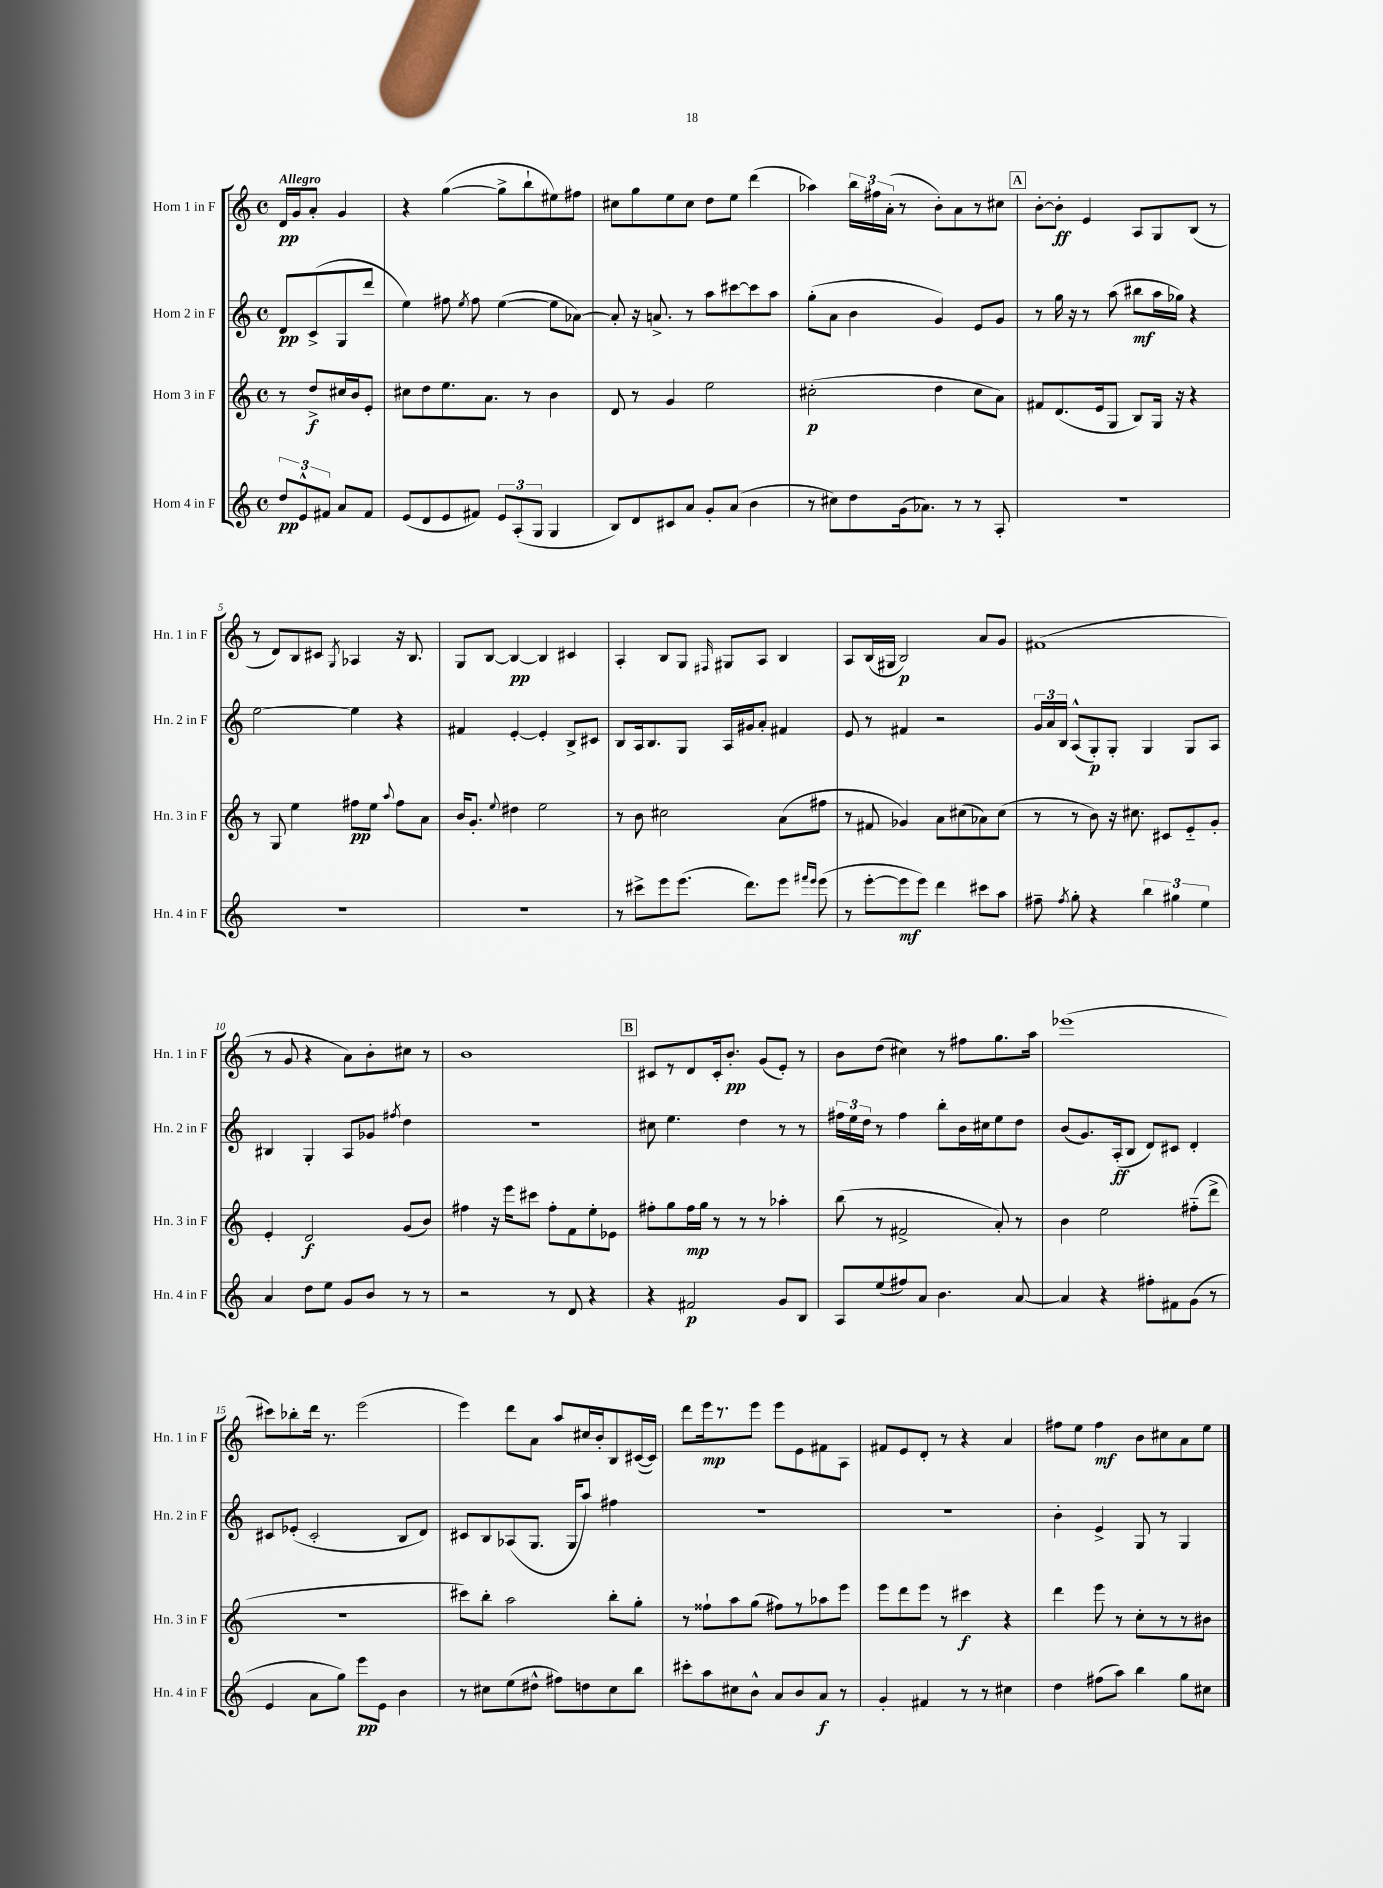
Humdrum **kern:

**kern	**kern	**kern	**kern
*staff4	*staff3	*staff2	*staff1
*clefG2	*clefG2	*clefG2	*clefG2
*k[]	*k[]	*k[]	*k[]
*M4/4	*M4/4	*M4/4	*M4/4
*met(c)	*met(c)	*met(c)	*met(c)
12dd	8r	8d	16d
.	.	.	16g
12e^^	.	.	.
.	8dd^	(8c^	8a'
12f#	.	.	.
8a	16cc#	8G	4g
.	16b	.	.
8f#	8e'	8ddd	.
=	=	=	=
(8e	8cc#	4ee)	4r
8d	8dd	.	.
8e	8.ee	8ff#	([4gg
.	.	8qee	.
8f#)	.	8ff#	.
.	8.a	.	.
12e	.	([4ee	8gg^]
(12A'	.	.	.
.	8r	.	8bb`
12G	.	.	.
4G	4b	8ee]	8ee#)
.	.	[8a-)	8ff#
=	=	=	=
8B)	8d	8a-']	8cc#
8d	8r	16r	8gg
.	.	8.a^	.
8c#	4g	.	8ee
8a	.	8r	8cc#
8g'	2ee	8aa	8dd
(8a	.	[8ccc#	8ee
4b	.	8ccc#]	(4ddd
.	.	8aa	.
=	=	=	=
8r	(2cc#'	(8gg'	4aa-)
8cc#)	.	8a	.
8dd	.	4b	24bb
.	.	.	24ff#
.	.	.	(24a'
(16g	.	.	8r
8.a-)	.	.	.
.	4dd	4g)	8b')
8r	.	.	8a
8r	8cc#	8e	8r
8A'	8a)	8g	8cc#
=	=	=	=
1r	8f#	8r	[8b'
.	(8.d	16gg	8b']
.	.	16r	.
.	.	8r	4e
.	16e	.	.
.	8G	(8aa	.
.	8B)	8bb#	8A
.	16G	16aa	8G
.	16r	16gg-)	.
.	4r	4r	(8B
.	.	.	8r
=	=	=	=
1r	8r	[2ee	8r
.	8G	.	8d)
.	4ee	.	8B
.	.	.	8c#
.	.	.	8qG
.	8ff#	4ee]	4A-
.	8ee	.	.
.	8qqaa	.	.
.	8ff#	4r	16r
.	.	.	8.B
.	8a	.	.
=	=	=	=
1r	16b	4f#	8G
.	8.g'	.	.
.	.	.	[8B
.	8qqee	.	.
.	4dd#	[4e'	4B_
.	2ee	4e']	4B]
.	.	8B^	4c#
.	.	8c#	.
=	=	=	=
8r	8r	8B	4A'
8ccc#^	8b	16A	.
.	.	8.B	.
8eee	2cc#	.	8B
(8.eee	.	8G	8G
.	.	.	16qqF#
.	.	16A	8G#
8.ddd)	.	16g#	.
.	.	8a'	8A
8eee	(8a	4f#	4B
16qqfff#	.	.	.
16qqeee	.	.	.
(8eee	8ff#	.	.
=	=	=	=
8r	8r	8e	8A
[8eee'	8f#	8r	(16B
.	.	.	16G#
8eee]	4g-)	4f#	2B)
8eee)	.	.	.
4ddd	8a	2r	.
.	(8cc#	.	.
8ccc#	8a-)	.	8a
8aa	(8cc#	.	8g
=	=	=	=
8ff#~	8r	24g	(1f#
.	.	24a	.
.	.	24B	.
8qff#	.	.	.
8gg'	8r	(8A^^	.
4r	8b)	8G')	.
.	16r	8G'	.
.	8.cc#	.	.
6bb	.	4G	.
.	8c#	.	.
6gg#	.	.	.
.	8e'~	8G	.
6ee	.	.	.
.	8g'	8A	.
=	=	=	=
4a	4e'	4B#	8r
.	.	.	8g
8dd	2d	4G'	4r
8ee	.	.	.
8g	.	8A	8a)
8b	.	8g-	8b'
.	.	8qff#	.
8r	(8g	4dd	8cc#
8r	8b)	.	8r
=	=	=	=
2r	4ff#	1r	1b
.	16r	.	.
.	16eee	.	.
.	8ccc#	.	.
8r	8ff#'	.	.
8d	8f	.	.
4r	8ee'	.	.
.	8e-	.	.
=	=	=	=
4r	8ff#'	8cc#	8c#
.	8gg	4.ee	8r
2f#	16ff#	.	8d
.	16gg	.	.
.	8r	.	16c#'
.	.	.	8.b'
.	8r	4dd	.
.	8r	.	(8g
8g	4aa-'	8r	8e')
8B	.	8r	8r
=	=	=	=
8A	(8bb	24ff#	8b
.	.	24ee	.
.	.	24dd	.
(8ee	8r	8r	(8dd
8ff#)	2f#^	4ff#	4cc#)
8a	.	.	.
4.b	.	8bb'	8r
.	.	16b	8ff#
.	.	16cc#	.
.	8a')	8ee	8.gg
[8a	8r	8dd	.
.	.	.	16aa
=	=	=	=
4a]	4b	(8b	(1eee-
.	.	8.g)	.
4r	2ee	.	.
.	.	(16A'	.
.	.	8B	.
8ff#'	.	8d)	.
8f#	.	8c#	.
(8g	(8ff#'~	4d'	.
8r	8ddd^	.	.
=	=	=	=
4e	1r	8c#	8ccc#)
.	.	(8e-'	8bb-'
8a	.	2c#'	16ddd
.	.	.	8.r
8gg)	.	.	.
8eee	.	.	(2eee
8e	.	.	.
4b	.	8B	.
.	.	8d)	.
=	=	=	=
8r	8ccc#)	8c#	4eee)
8cc#	8bb'	8B	.
(8ee	2aa	(8A-	8ddd
8dd#^^	.	8.G	8a
8ff#)	.	.	8aa
.	.	16G	.
8dd	.	8aa)	16cc#
.	.	.	16b'
8cc#	8bb'	4ff#	8B
8bb	8gg'	.	([16c#
.	.	.	16c#])
=	=	=	=
8ccc#'	8r	1r	8ddd
8aa	8ff##`	.	16eee
.	.	.	8.r
8cc#	8aa	.	.
8b^^	(8gg	.	8eee
8a	8ff#)	.	8eee
8b	8r	.	8e
8a	8aa-	.	8f#
8r	8eee	.	8A
=	=	=	=
4g'	8eee	1r	8f#
.	8ddd	.	8e
4f#	8eee	.	8d'
.	8r	.	8r
8r	4ccc#	.	4r
8r	.	.	.
4cc#	4r	.	4a
=	=	=	=
4dd	4ddd	4b'	8ff#
.	.	.	8ee
(8ff#	8eee	4e^	4ff#
8aa)	8r	.	.
4bb	8cc'	8G	8b
.	8r	8r	8cc#
8gg	8r	4G	8a
8cc#	8b#	.	8ee
==	==	==	==
*-	*-	*-	*-
